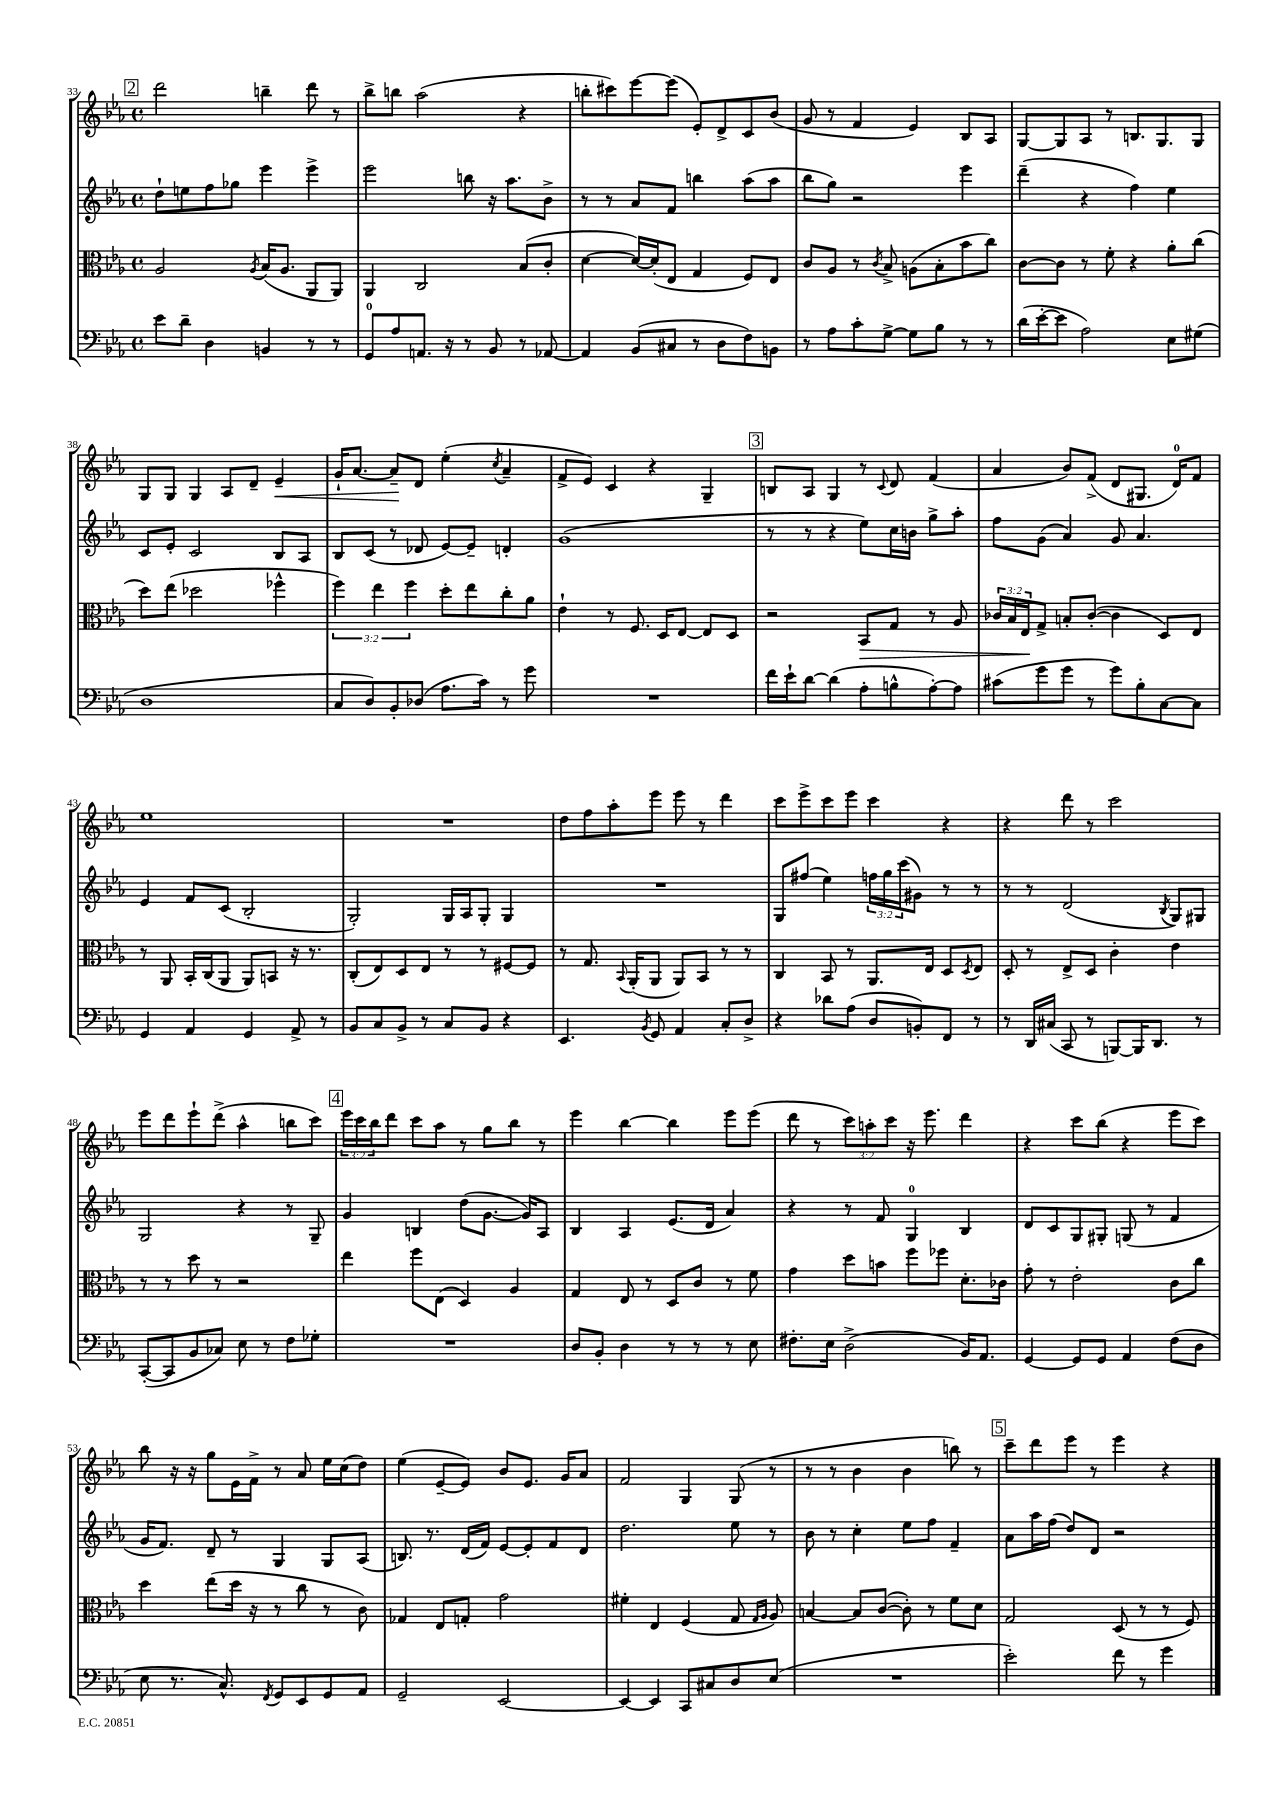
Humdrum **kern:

**kern	**kern	**kern	**kern
*staff4	*staff3	*staff2	*staff1
*clefF4	*clefC3	*clefG2	*clefG2
*k[b-e-a-]	*k[b-e-a-]	*k[b-e-a-]	*k[b-e-a-]
*M4/4	*M4/4	*M4/4	*M4/4
*met(c)	*met(c)	*met(c)	*met(c)
8e-	2A-	8dd`	2ddd
8d~	.	8ee	.
4D	.	8ff	.
.	.	8gg-	.
.	8qA-	.	.
4BB	(16B-	4eee-	4bb~
.	8.A-	.	.
8r	8AA-	4eee-^	8ddd
8r	8AA-)	.	8r
=	=	=	=
8GG	4AA-	2eee-	8bb-^
8A-	.	.	8bb
8.AA	2C	.	(2aa-
16r	.	.	.
8r	.	8bb	.
8BB-	.	16r	.
.	.	8.aa-	.
8r	(8B-	.	4r
[8AA-	8c'	8b-^	.
=	=	=	=
4AA-]	[4d	8r	8bb'
.	.	8r	8ccc#)
(8BB-	16d_)	8a-	[8eee-
.	(16d']	.	.
8C#	8E-	8f	(8eee-]
8r	4G	4bb	8e-')
8D	.	.	8d^
8F)	8F)	(8aa-	8c
8BB	8E-	8aa-	(8b-
=	=	=	=
8r	8c	8bb-	8g
8A-	8A-	8gg)	8r
8c'	8r	2r	4f
.	8qc	.	.
[8G^	8B-^	.	.
8G]	(8A	.	4e-)
8B-	8B-'	.	.
8r	8b-	4eee-	8B-
8r	8cc)	.	8A-
=	=	=	=
(16d	[8c	(4ddd~	[8G
[16e-'	.	.	.
8e-]	8c]	.	8G]
2A-)	8r	4r	8A-
.	8f'	.	8r
.	4r	4ff)	8.B
.	.	.	8.G
8E-	8a-'	4ee-	.
(8G#	(8cc	.	8G
=	=	=	=
1D	8dd)	8c	8G
.	(8ee-	8e-'	8G
.	2dd-	2c	4G
.	.	.	8A-
.	.	.	8d~
.	4ff-^^	8B-	4e-~
.	.	8A-	.
=	=	=	=
8C	6ff)	8B-	16g`
.	.	.	[8.a-
8D)	.	(8c	.
.	6ee-	.	.
8BB-'	.	8r	8a-~]
.	6ff	.	.
(8D-	.	8d-	8d
8.A-	8dd'	[8e-)	(4ee-'
.	8ee-	8e-~]	.
16c)	.	.	.
.	.	.	8qcc
8r	8cc'	4d'	4a-~
8g	8a-	.	.
=	=	=	=
1r	4e-`	(1g	8f^
.	.	.	8e-)
.	8r	.	4c
.	8.F	.	.
.	.	.	4r
.	16D	.	.
.	[8E-	.	.
.	8E-]	.	4G~
.	8D	.	.
=	=	=	=
16f	2r	8r	8B
16e-`	.	.	.
[8d	.	8r	8A-
(4d]	.	4r	4G
8A-'	8BB-	8ee-)	8r
.	.	.	8qqc
8B^^	8G	16cc	8d
.	.	16b	.
[8A-')	8r	8gg^	(4f
8A-]	8A-	8aa-'	.
=	=	=	=
(8c#	24c-	8ff	4a-
.	24B-	.	.
.	24E-	.	.
8g	8G^	(8g	.
8g	8B'	4a-)	8b-)
8r	([8c-'	.	(8f^
8g)	4c-]	8g	8d
8B-'	.	4.a-	8.G#
[8C	8D)	.	.
.	.	.	16d)
8C]	8E-	.	8f
=	=	=	=
4GG	8r	4e-	1ee-
.	8AA-	.	.
4AA-	16BB-'	8f	.
.	(16C	.	.
.	8AA-	(8c	.
4GG	8AA-)	2B-'	.
.	8BB	.	.
8AA-^	16r	.	.
.	8.r	.	.
8r	.	.	.
=	=	=	=
8BB-	(8C'	2G')	1r
8C	8E-)	.	.
8BB-^	8D	.	.
8r	8E-	.	.
8C	8r	16G	.
.	.	16A-	.
8BB-	8r	8G'	.
4r	[8F#	4G	.
.	8F#]	.	.
=	=	=	=
4.EE-	8r	1r	8dd
.	8.G	.	8ff
.	.	.	8aa-'
.	8qqBB-	.	.
.	(16AA-'	.	.
8qBB-	.	.	.
8GG	8AA-	.	8eee-
4AA-	8AA-)	.	8eee-
.	8BB-	.	8r
8C'	8r	.	4ddd
8D^	8r	.	.
=	=	=	=
4r	4C	8G	8ccc
.	.	(8ff#	8eee-^
8d-	8BB-	4ee-)	8ccc
(8A-	8r	.	8eee-
8D	8.AA-	24ff	4ccc
.	.	24gg	.
.	.	(24ccc	.
8BB')	.	8g#)	.
.	16E-	.	.
8FF	8D	8r	4r
.	8qD	.	.
8r	8E-	8r	.
=	=	=	=
8r	8D'	8r	4r
16DD	8r	8r	.
(16C#	.	.	.
8CC	8E-^	(2d	8ddd
8r	8D	.	8r
[8BBB)	4c'	.	2ccc
16BBB]	.	.	.
8.DD	.	.	.
.	.	8qB-	.
.	4e-	8G)	.
8r	.	8G#	.
=	=	=	=
([8CC'	8r	2G	8eee-
8CC]	8r	.	8ddd
8BB-	8dd	.	8eee-`
8C-)	8r	.	(8ddd^
8E-	2r	4r	4aa-^^
8r	.	.	.
8F	.	8r	8bb
8G-'	.	8G~	8ccc)
=	=	=	=
1r	4ee-	4g	24eee-
.	.	.	24ccc
.	.	.	24bb-
.	.	.	8ddd
.	8ff	4B	8ccc
.	(8E-	.	8aa-
.	4D)	(8dd	8r
.	.	[8.g	8gg
.	4A-	.	8bb-
.	.	16g])	.
.	.	8A-	8r
=	=	=	=
8D	4G	4B-	4eee-
8BB-'	.	.	.
4D	8E-	4A-	[4bb-
.	8r	.	.
8r	8D	(8.e-	4bb-]
8r	8c	.	.
.	.	16d	.
8r	8r	4a-)	8eee-
8E-	8f	.	(8eee-
=	=	=	=
8.F#'	4g	4r	8ddd
.	.	.	8r
16E-	.	.	.
(2D^	8dd	8r	12ccc)
.	.	.	12aa'
.	8b	8f	.
.	.	.	12ccc
.	8ff	4G	16r
.	.	.	8.eee-
.	8ff-	.	.
16BB-)	8.d'	4B-	4ddd
8.AA-	.	.	.
.	16c-	.	.
=	=	=	=
[4GG	8g'	8d	4r
.	8r	8c	.
8GG]	2e-'	8G	8ccc
8GG	.	8G#'	(8bb-
4AA-	.	(8G	4r
.	.	8r	.
(8F	8c	4f	8eee-
8D	8cc	.	8ccc)
=	=	=	=
8E-	4dd	16g	8bb-
.	.	8.f)	.
8.r	.	.	16r
.	.	.	16r
.	(8ee-	8d~	8gg
8.C^^)	.	.	.
.	16dd	8r	16e-
.	16r	.	16f^
8qFF	.	.	.
8GG	8r	4G	8r
8EE-	8cc	.	8a-
8GG	8r	8G	16ee-
.	.	.	(16cc
8AA-	8c)	(8A-	8dd)
=	=	=	=
2GG~	4G-	8.B)	(4ee-
.	.	8.r	.
.	8E-	.	[8e-~
.	8G'	(16d	8e-])
.	.	16f)	.
[2EE-	2g	[8e-	8b-
.	.	8e-']	8.e-
.	.	8f	.
.	.	.	16g
.	.	8d	8a-
=	=	=	=
4EE-_	4f#'	2.dd	2f
4EE-]	4E-	.	.
8CC	(4F	.	4G
8C#	.	.	.
8D	8G	8ee-	(8G
.	16qqG	.	.
.	16qqA-	.	.
(8E-	8A-)	8r	8r
=	=	=	=
1r	[4B	8b-	8r
.	.	8r	8r
.	8B]	4cc'	4b-
.	([8c	.	.
.	8c'])	8ee-	4b-
.	8r	8ff	.
.	8f	4f~	8bb)
.	8d	.	8r
=	=	=	=
2e-')	2G	8a-	8ccc~
.	.	16aa-	8ddd
.	.	(16ff	.
.	.	8dd)	8eee-
.	.	8d	8r
8f	(8D	2r	4eee-
8r	8r	.	.
4g	8r	.	4r
.	8F)	.	.
==	==	==	==
*-	*-	*-	*-
